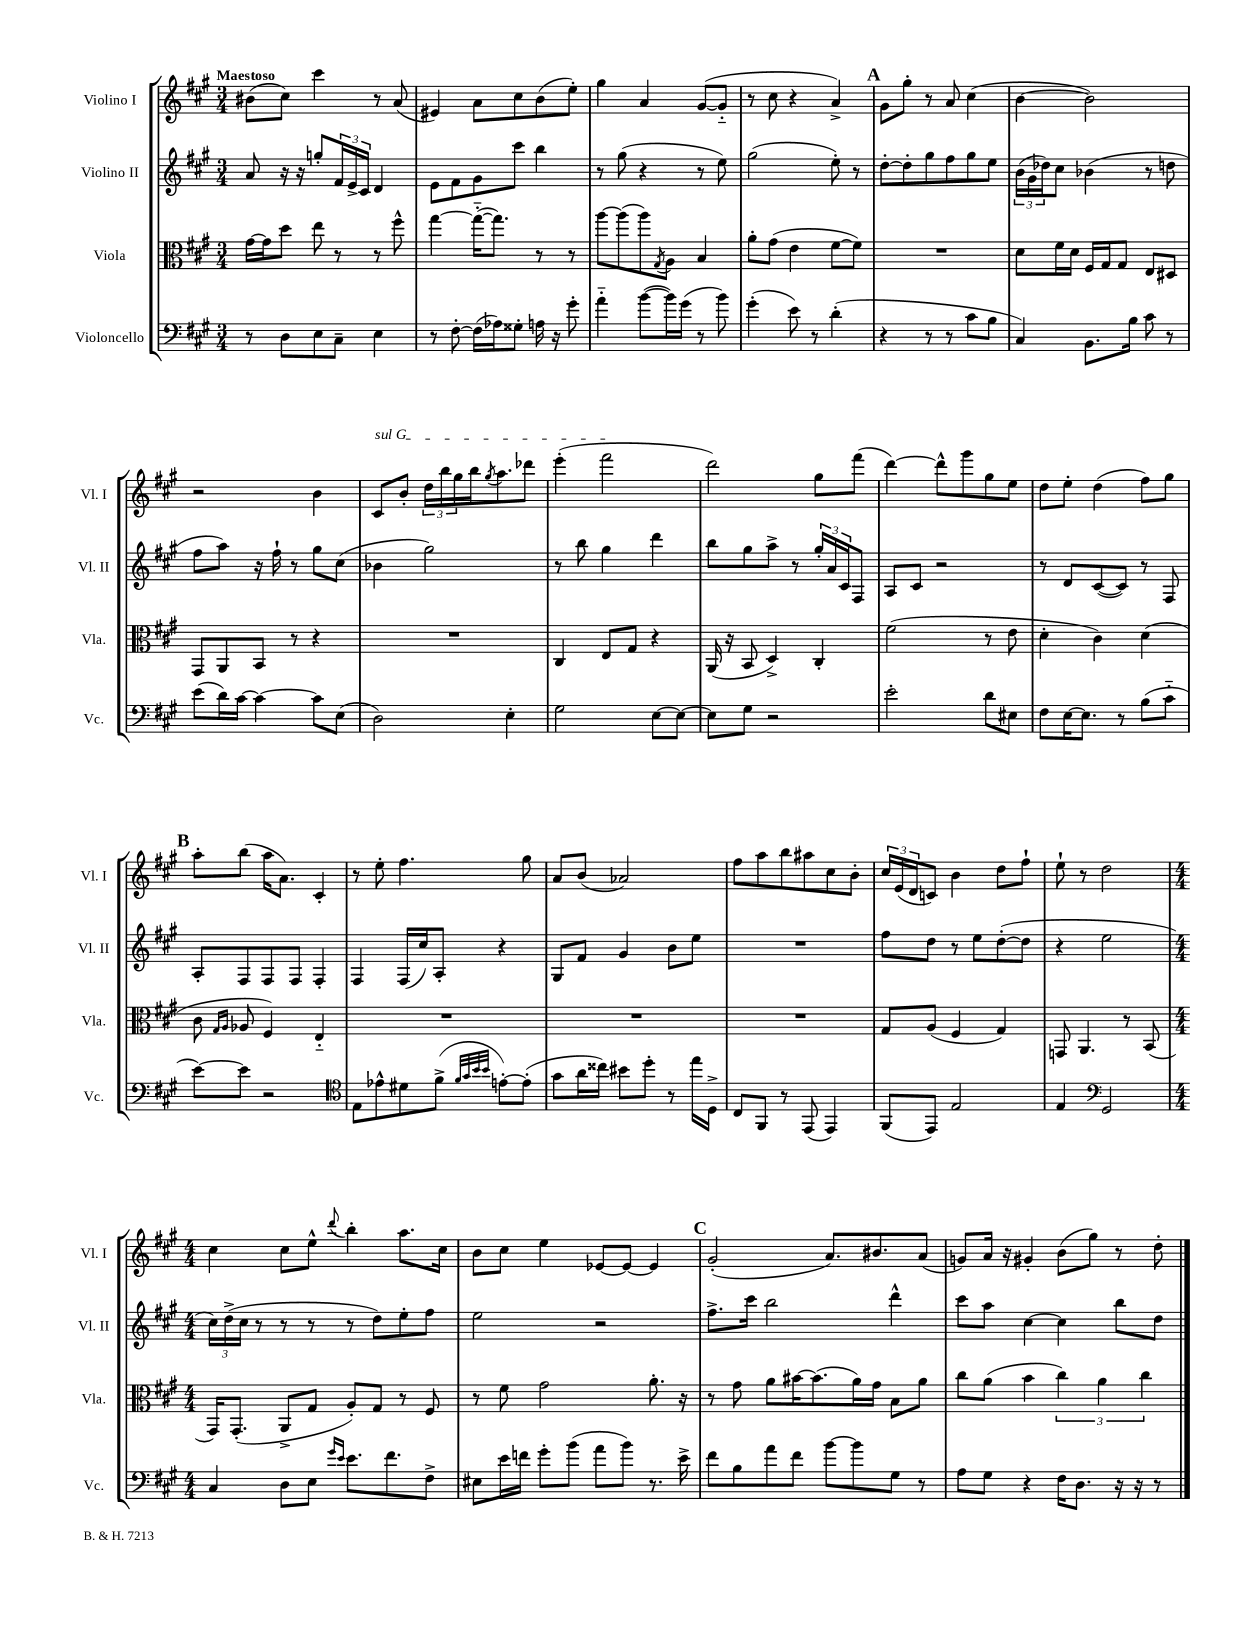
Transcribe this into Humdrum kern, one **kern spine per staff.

**kern	**kern	**kern	**kern
*staff4	*staff3	*staff2	*staff1
*clefF4	*clefC3	*clefG2	*clefG2
*k[f#c#g#]	*k[f#c#g#]	*k[f#c#g#]	*k[f#c#g#]
*M3/4	*M3/4	*M3/4	*M3/4
8r	[16g#	8a	(8b#
.	16g#]	.	.
8D	8dd	16r	8cc#)
.	.	16r	.
8E	8ee	8gg'	4ccc#
8C#~	8r	24f#	.
.	.	24e^	.
.	.	24c#	.
4E	8r	4d	8r
.	8ff#^^	.	(8a
=	=	=	=
8r	[4gg#	8e	4e#)
[8F#'	.	8f#	.
(16F#]	(16gg#'~_	8g#	8a
16A-)	8.gg#])	.	.
8G##'	.	8ccc#	8cc#
16A	8r	4bb	(8b
16r	.	.	.
8g#'	8r	.	8ee')
=	=	=	=
4a'~	[8aa	8r	4gg#
.	(8aa]	(8gg#	.
([8b	8aa)	4r	4a
.	8qG#	.	.
16b])	8A	.	.
(16g#	.	.	.
8r	4B	8r	([8g#
8b)	.	8ee)	8g#'~]
=	=	=	=
(4g#'	8a'	(2gg#	8r
.	(8g#	.	8cc#
8e)	4e	.	4r
8r	.	.	.
(4d'	[8f#	8ee')	4a^)
.	8f#])	8r	.
=	=	=	=
4r	2.r	[8dd'	8g#
.	.	8dd']	8gg#'
8r	.	8gg#	8r
8r	.	8ff#	8a
8c#	.	8gg#	(4cc#
8B	.	8ee	.
=	=	=	=
4C#)	8d	(24b	[4b
.	.	24g#	.
.	.	24dd-)	.
.	16f#	8cc#	.
.	16d	.	.
8.BB	16F#	(4b-	2b])
.	16G#	.	.
.	8G#	.	.
16B	.	.	.
8c#	8E	8r	.
8r	8D#	8dd	.
=	=	=	=
(8e	8GG#	8ff#	2r
16d)	8AA	8aa)	.
[16c#	.	.	.
4c#_	8BB	16r	.
.	.	16ff#`	.
.	8r	8r	.
8c#]	4r	8gg#	4b
(8E	.	(8cc#	.
=	=	=	=
2D)	2.r	4b-	8c#
.	.	.	8b'
.	.	2gg#)	24dd
.	.	.	24bb
.	.	.	24gg#
.	.	.	16bb
.	.	.	8qgg#
.	.	.	8.aa
4E'	.	.	.
.	.	.	8ddd-
=	=	=	=
2G#	4C#	8r	(4eee'
.	.	8bb	.
.	8E	4gg#	2fff#
.	8G#	.	.
[8E	4r	4ddd	.
8E_	.	.	.
=	=	=	=
8E]	(16AA	8bb	2ddd)
.	16r	.	.
8G#	8BB	8gg#	.
2r	4D^)	8aa^	.
.	.	8r	.
.	4C#'	24gg#'	8gg#
.	.	24a	.
.	.	24c#	.
.	.	8F#	(8fff#
=	=	=	=
2e'	(2f#	8A	[4ddd)
.	.	8c#	.
.	.	2r	8ddd^^]
.	.	.	8ggg#
8d	8r	.	8gg#
8E#	8e	.	8ee
=	=	=	=
8F#	4d'	8r	8dd
[16E	.	8d	8ee'
8.E]	.	.	.
.	4c#)	([8c#	(4dd
8r	.	8c#])	.
(8B	(4d	8r	8ff#)
8c#'~	.	8F#	8gg#
=	=	=	=
[8e)	8c#	8A'	8aa'
.	16qqG#	.	.
.	16qqA	.	.
8e]	8A-	8F#	(8bb
2r	4F#)	8F#	16aa
.	.	.	8.a)
.	.	8F#	.
.	4E'~	4F#'	4c#'
=	=	=	=
*clefC4	*	*	*
8E	2.r	4F#	8r
8e-^^	.	.	8ee'
8d#	.	(16F#	4.ff#
.	.	16cc#)	.
(8f#^	.	8A'	.
32qqf#	.	.	.
32qqg#	.	.	.
32qqb	.	.	.
32qqb	.	.	.
[8e')	.	4r	.
(8e']	.	.	8gg#
=	=	=	=
8g#	2.r	8G#	8a
16a	.	8f#	(8b
16cc##)	.	.	.
8b#	.	4g#	2a-)
8dd'	.	.	.
8r	.	8b	.
16ee	.	8ee	.
16D^	.	.	.
=	=	=	=
8C#	2.r	2.r	8ff#
8FF#	.	.	8aa
8r	.	.	8bb
(8EE	.	.	8aa#
4EE)	.	.	8cc#
.	.	.	8b'
=	=	=	=
(8FF#	8G#	8ff#	24cc#
.	.	.	(24e
.	.	.	24d
8EE)	(8A	8dd	8c)
2E	4F#	8r	4b
.	.	8ee	.
.	4G#)	([8dd'	8dd
.	.	8dd]	8ff#`
=	=	=	=
4E	8GG	4r	8ee`
.	4.AA	.	8r
*clefF4	*	*	*
2GG#	.	2ee	2dd
.	8r	.	.
.	(8BB	.	.
=	=	=	=
*M4/4	*M4/4	*M4/4	*M4/4
4C#	16GG#)	24cc#)	4cc#
.	.	(24dd^	.
.	(8.GG#'	.	.
.	.	24cc#	.
.	.	8r	.
8D	8AA^	8r	8cc#
8E	8G#	8r	8ee^^
16qqg#	.	.	.
16qqe	.	.	8qqddd
8.e	8A')	8r	4bb'
.	8G#	8dd)	.
8.f#	.	.	.
.	8r	8ee'	8.aa
8F#^	8F#	8ff#	.
.	.	.	16cc#
=	=	=	=
8E#	8r	2ee	8b
16e	8f#	.	8cc#
16f	.	.	.
8g#'	2g#	.	4ee
(8b	.	.	.
8a	.	2r	[8e-
8b)	.	.	8e-_
8.r	8.a'	.	4e-]
16e^	16r	.	.
=	=	=	=
8f#	8r	8.ff#^	(2g#'
8B	8g#	.	.
.	.	16ccc#	.
8a	8a	2bb	.
8f#	[16b#	.	.
.	(8.b#]	.	.
[8b	.	.	8.a)
8b]	16a)	.	.
.	16g#	.	8.b#
8G#	8B	4ddd^^	.
8r	8a	.	(8a
=	=	=	=
8A	8cc#	8ccc#	8g)
8G#	(8a	8aa	16a
.	.	.	16r
4r	4b	[4cc#	4g#'
16F#	6cc#)	4cc#]	(8b
8.D	.	.	.
.	.	.	8gg#)
.	6a	.	.
16r	.	8bb	8r
16r	.	.	.
.	6cc#	.	.
8r	.	8dd	8dd'
==	==	==	==
*-	*-	*-	*-
